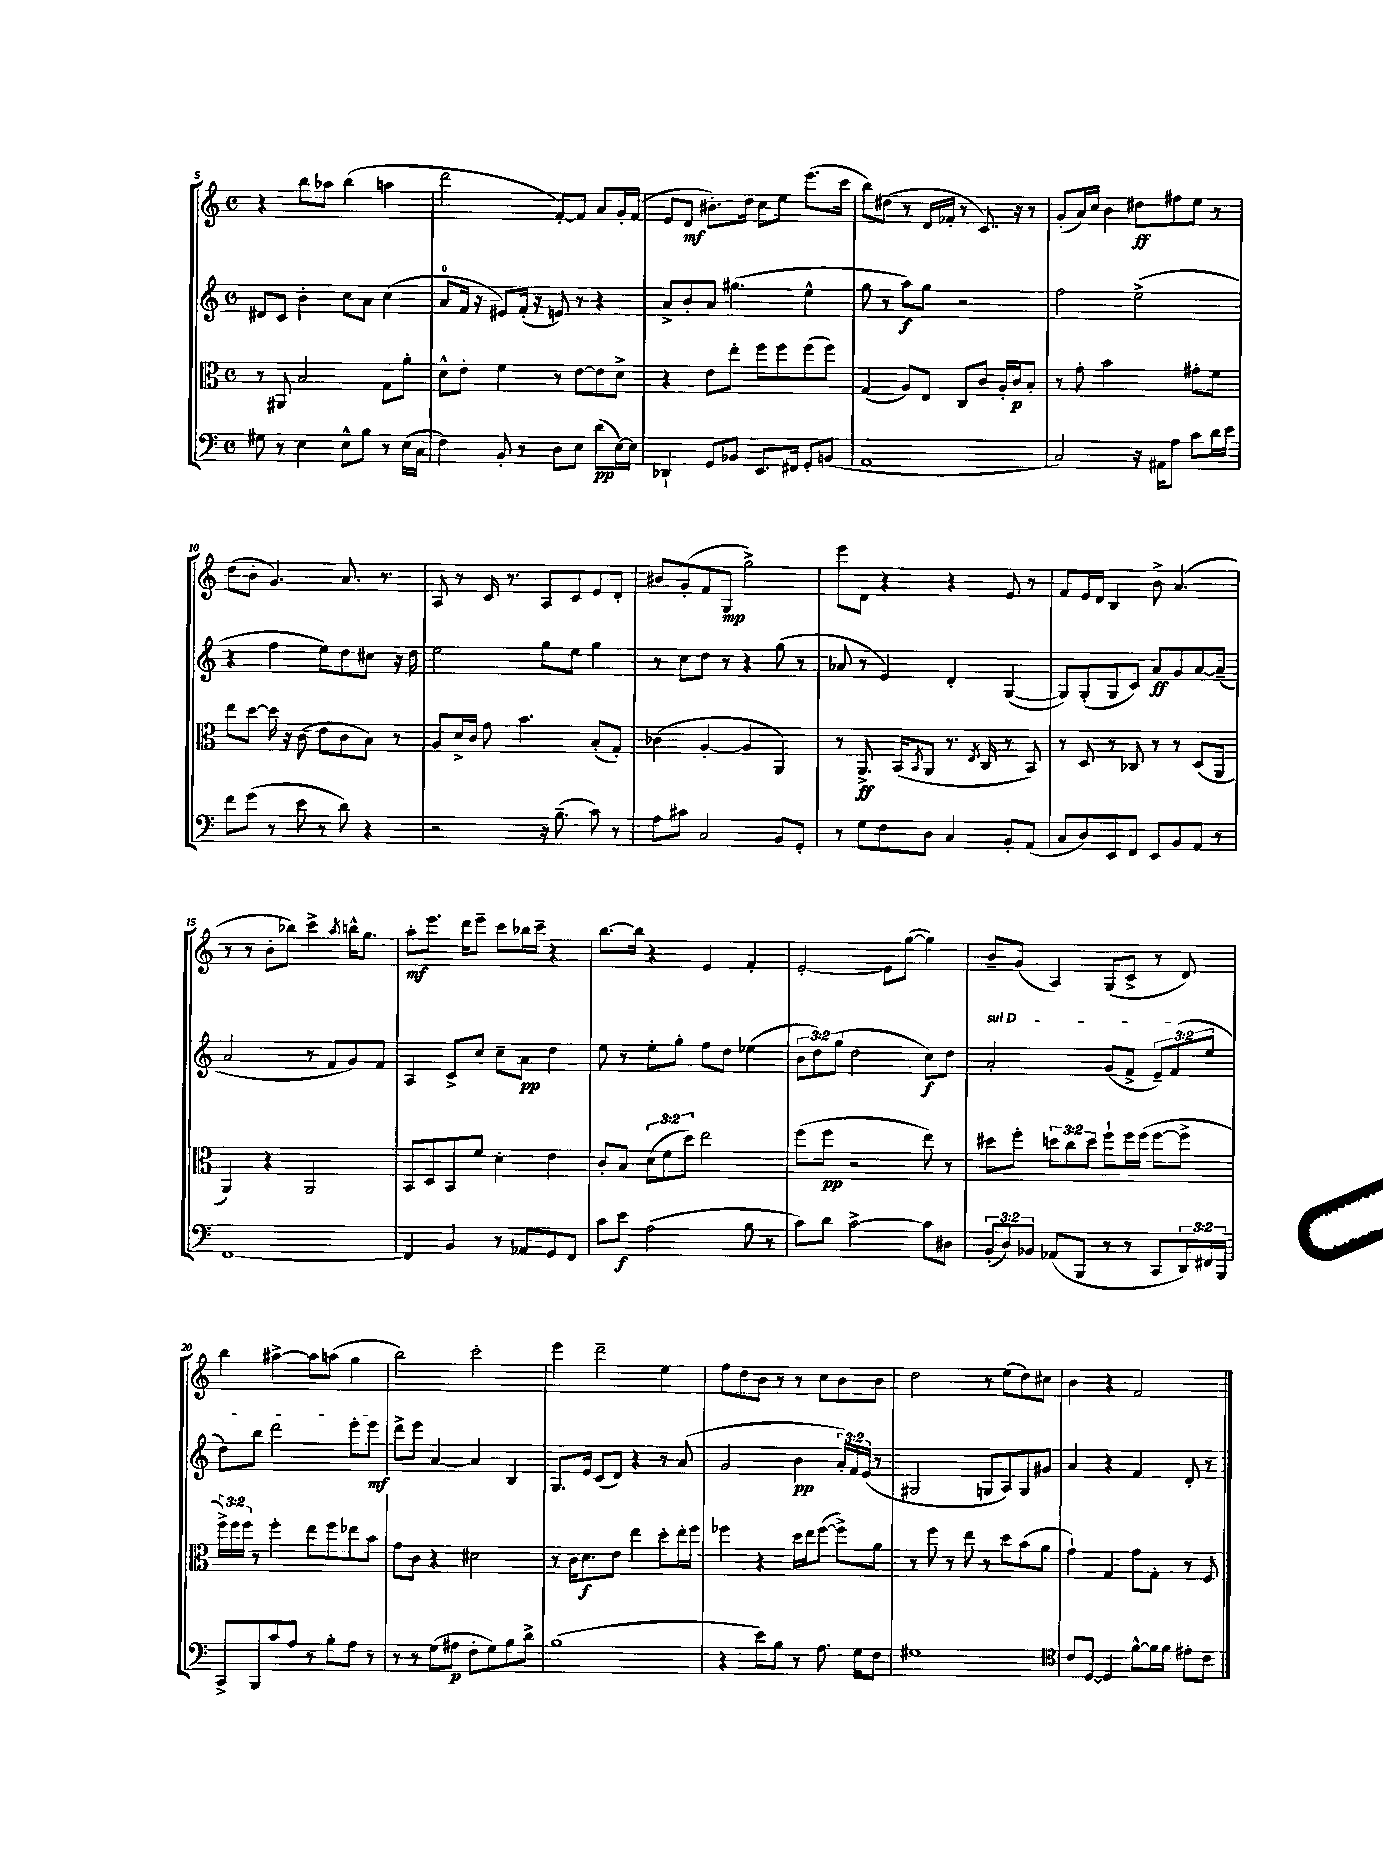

**kern	**kern	**kern	**kern
*staff4	*staff3	*staff2	*staff1
*clefF4	*clefC3	*clefG2	*clefG2
*k[]	*k[]	*k[]	*k[]
*M4/4	*M4/4	*M4/4	*M4/4
*met(c)	*met(c)	*met(c)	*met(c)
8G#\	8r	8d#/L	4r
8r	8AA#/	8c/J	.
4E\	2B/	4b'\	8bb\L
.	.	.	8aa-\J
8E^^\L	.	8cc\L	(4bb\
8B\J	.	8a\J	.
8r	8G\L	(4cc\	4aa\
(16E\LL	8a'\J	.	.
16C\JJ	.	.	.
=	=	=	=
4F\)	8d^^\L	8a/L	2ddd\
.	8e'\J	16f/Jk	.
.	.	16r	.
8BB'/	4f\	8e#/L)	.
8r	.	(16f'/Jk	.
.	.	16r	.
8D\L	8r	8e/)	[8f'/L)
8E\J	[8e\L	8r	8f/]J
(8d\L	8e\]	4r	8a/L
[16E\L)	8d^\J	.	16g'/L
16E\]JJ	.	.	(16f/JJ
=	=	=	=
4DD-`/	4r	8a^/L	8e/L
.	.	8b'/	8d/J
8GG/L	8e\L	8a/J	8.b#'\L)
8BB-/J	8ee'\J	(4.gg#\	.
.	.	.	16dd\Jk
8.EE/L	8ff\L	.	8cc\L
.	8ff\	.	8ee\J
16FF#/Jk	.	.	.
8GG'/L	(8ff\	4ee^^\	(8.eee\L
(8BB/J	8ff\J)	.	.
.	.	.	16ccc\Jk
=	=	=	=
1AA	(4G/	8gg\	8bb\L)
.	.	8r	(8dd#\J
.	8A/L)	8aa\L)	8r
.	8E/J	8gg\J	16d/LL
.	.	.	16f-'/JJ
.	8C/L	2r	8r
.	8c/J	.	8.c/)
.	16A'/LL	.	.
.	16c/J	.	16r
.	8B'/J	.	8r
=	=	=	=
2C/)	8r	2ff\	(8g'/L
.	8g'\	.	16a/L)
.	.	.	16cc/JJ
.	2b\	.	4b\
16r	.	(2ee^\	8dd#\L
16AA#\LK	.	.	.
8A\J	.	.	8ff#\
8c\L	8g#'\L	.	8ee\J
16d\L	8f\J	.	8r
16e\JJ	.	.	.
=	=	=	=
8f\L	8ee\L	4r	(8dd\L
(8g\J	[8dd\J	.	8b'\J
8r	16dd\]	4ff\	4.g/)
.	16r	.	.
8e\	(8c\	.	.
8r	8e\L	8ee\L)	.
8d\)	8c\	8dd\	8.a/
4r	8B\J)	8cc#\J	.
.	.	.	8.r
.	8r	16r	.
.	.	16dd\	.
=	=	=	=
2r	8A/L	2ee\	8A/
.	16d^/L	.	8r
.	16c/JJ	.	.
.	8g\	.	16c/
.	.	.	8.r
.	4.b\	.	.
16r	.	8gg\L	8A/L
(8.B~\	.	.	.
.	.	8ee\J	8c/
8c\)	(8B'/L	4gg\	8e/
8r	8G'/J)	.	8d'/J
=	=	=	=
8A\L	(4c-\	8r	8b#/L
8c#\J	.	8cc\L	(8g'/
2C/	[4A'/	8dd\J	8f/
.	.	8r	8G/J
.	4A/]	4r	2gg^\)
8BB/L	4AA/)	(8gg\	.
8GG'/J	.	8r	.
=	=	=	=
8r	8r	8a-/	8eee\L
8G\L	8.AA^/	8r	8d\J
8F\	.	4e/)	4r
.	(16BB/LK	.	.
.	8qBB/	.	.
8D\J	8AA/J	.	.
4C/	8.r	4d'/	4r
.	8qE/	.	.
.	16C/	.	.
8BB'/L	8r	([4G/	8e/
(8AA/J	8BB/)	.	8r
=	=	=	=
8C/L	8r	8G/]L)	8f/L
8D/)	8D/	(8G'/	16e/L
.	.	.	16d/JJ
8EE/	8r	8G/	4B/
8FF/J	8C-/	8c/J)	.
8EE/L	8r	8a/L	8b^\
8BB/	8r	8g/	(4.a/
8AA/J	(8D/L	[8a/	.
8r	8AA/J	(8a~/]J	.
=	=	=	=
[1FF	4AA/)	2a/	8r
.	.	.	8r
.	4r	.	8b'\L
.	.	.	8bb-\J)
.	2AA/	8r	4ccc^\
.	.	8f/L	.
.	.	.	8qaa/
.	.	8g/)	16bb^^\LK
.	.	.	8.gg\J
.	.	8f/J	.
=	=	=	=
4FF/]	8BB/L	4A/	8aa'\L
.	8D/	.	8.eee\J
4BB/	8BB/	8c^/L	.
.	.	.	16ddd\LK
.	8f/J	8cc/J	8eee~\J
8r	4d'\	8cc~\L	8ccc\L
8AA-/L	.	8a\J	16bb-\L
.	.	.	16ccc~\JJ
8GG/	4e\	4dd\	4r
8FF/J	.	.	.
=	=	=	=
8c\L	8c'/L	8ee\	[8.bb\L
8e\J	8B/J	8r	.
.	.	.	16bb\]Jk
(2A\	(12d\L	8ee'\L	4r
.	12f\	.	.
.	.	8gg'\J	.
.	12dd\J)	.	.
.	2ee\	8ff\L	4e/
.	.	8dd\J	.
8B\	.	(4ee-\	4f'/
8r	.	.	.
=	=	=	=
8c\L)	(8ff\L	12b\L	[2e'/
.	.	12dd\)	.
8d\J	8ff\J	.	.
.	.	(12gg\J	.
[2c^\	2r	2dd\	.
.	.	.	8e\]L
.	.	.	([8gg\J
8c\]L	8ee\)	8cc\L)	4gg\])
8D#\J	8r	8dd\J	.
=	=	=	=
(12BB'/L	8dd#\L	2a'/	8b~/L
12D/)	.	.	.
.	8ff'\J	.	(8g/J
12BB-/J	.	.	.
(8AA-/L	12dd\L	.	4A/)
.	12cc\	.	.
8BBB/J	.	.	.
.	12dd\J	.	.
8r	8ff`\L	(8g/L	(8G/L
8r	16ff\L	8f^/J	8c^/J
.	(16ff\JJ	.	.
8CC/L	[8ff\L	12e~/L)	8r
.	.	(12f/	.
24DD/L)	8ff^\]J	.	8d/)
24FF#/	.	12ee/J	.
24BBB/JJ	.	.	.
=	=	=	=
8CC^/L	24ff^\LL)	8dd\L)	4bb\
.	24ff\	.	.
.	24ff\JJ	.	.
8BBB/	8r	8bb\J	.
8c/	4ff'\	2ddd\	[4aa#^\
8A/J	.	.	.
8r	8ee\L	.	8aa#\]L
8B'\L	8ff\	.	(8aa\J
8A\J	8ee-\	8eee'\L	4gg\
8r	8b\J	8eee\J	.
=	=	=	=
8r	8g\L	8ddd^\L	2bb\)
8r	8c\J	8eee\J	.
(8G\L	4r	[4a/	.
8A#\J	.	.	.
8F'\L	2d#\	4a/]	2ccc'\
8G\)	.	.	.
8B\	.	4B/	.
8d^\J	.	.	.
=	=	=	=
(1B	8r	8.G/L	4eee\
.	16c\LK	.	.
.	8.d\	16e/Jk	.
.	.	(8c/L	2ddd~\
.	8e\J	8d/J)	.
.	4ee\	4r	.
.	8dd'\L	8r	4ee\
.	16ee'\L	(8a/	.
.	16ff\JJ	.	.
=	=	=	=
4r	4ff-\	2g/	8ff\L
.	.	.	8dd\
8e\L)	4r	.	8b\J
8B\J	.	.	8r
8r	16dd\LL	4b\	8r
.	16ee\J	.	.
8.A\	([8ff-\J	.	8cc\L
.	8ff-^\]L)	24a'/LL)	8b\
.	.	24f/	.
16G\LK	.	.	.
.	.	(24e/JJ	.
8F\J	8a\J	8r	8b\J
=	=	=	=
1G#	8r	2G#/	2dd\
.	8ff\	.	.
.	8r	.	.
.	8ee\	.	.
.	8r	8G/L	8r
.	8dd\L	8A/)	(8ee\L
.	(8b\	8G/	8dd\)
.	8a\J	8g#/J	8cc#\J
=	=	=	=
*clefC4	*	*	*
8c/L	4g`\)	4a/	4b\
[8D/J	.	.	.
4D/]	4G/	4r	4r
[8f^^\L	8g\L	4f/	2f/
16f\]L	8G'\J	.	.
16f\JJ	.	.	.
8e#'\L	8r	8d'/	.
8c\J	8F/	8r	.
==	==	==	==
*-	*-	*-	*-
